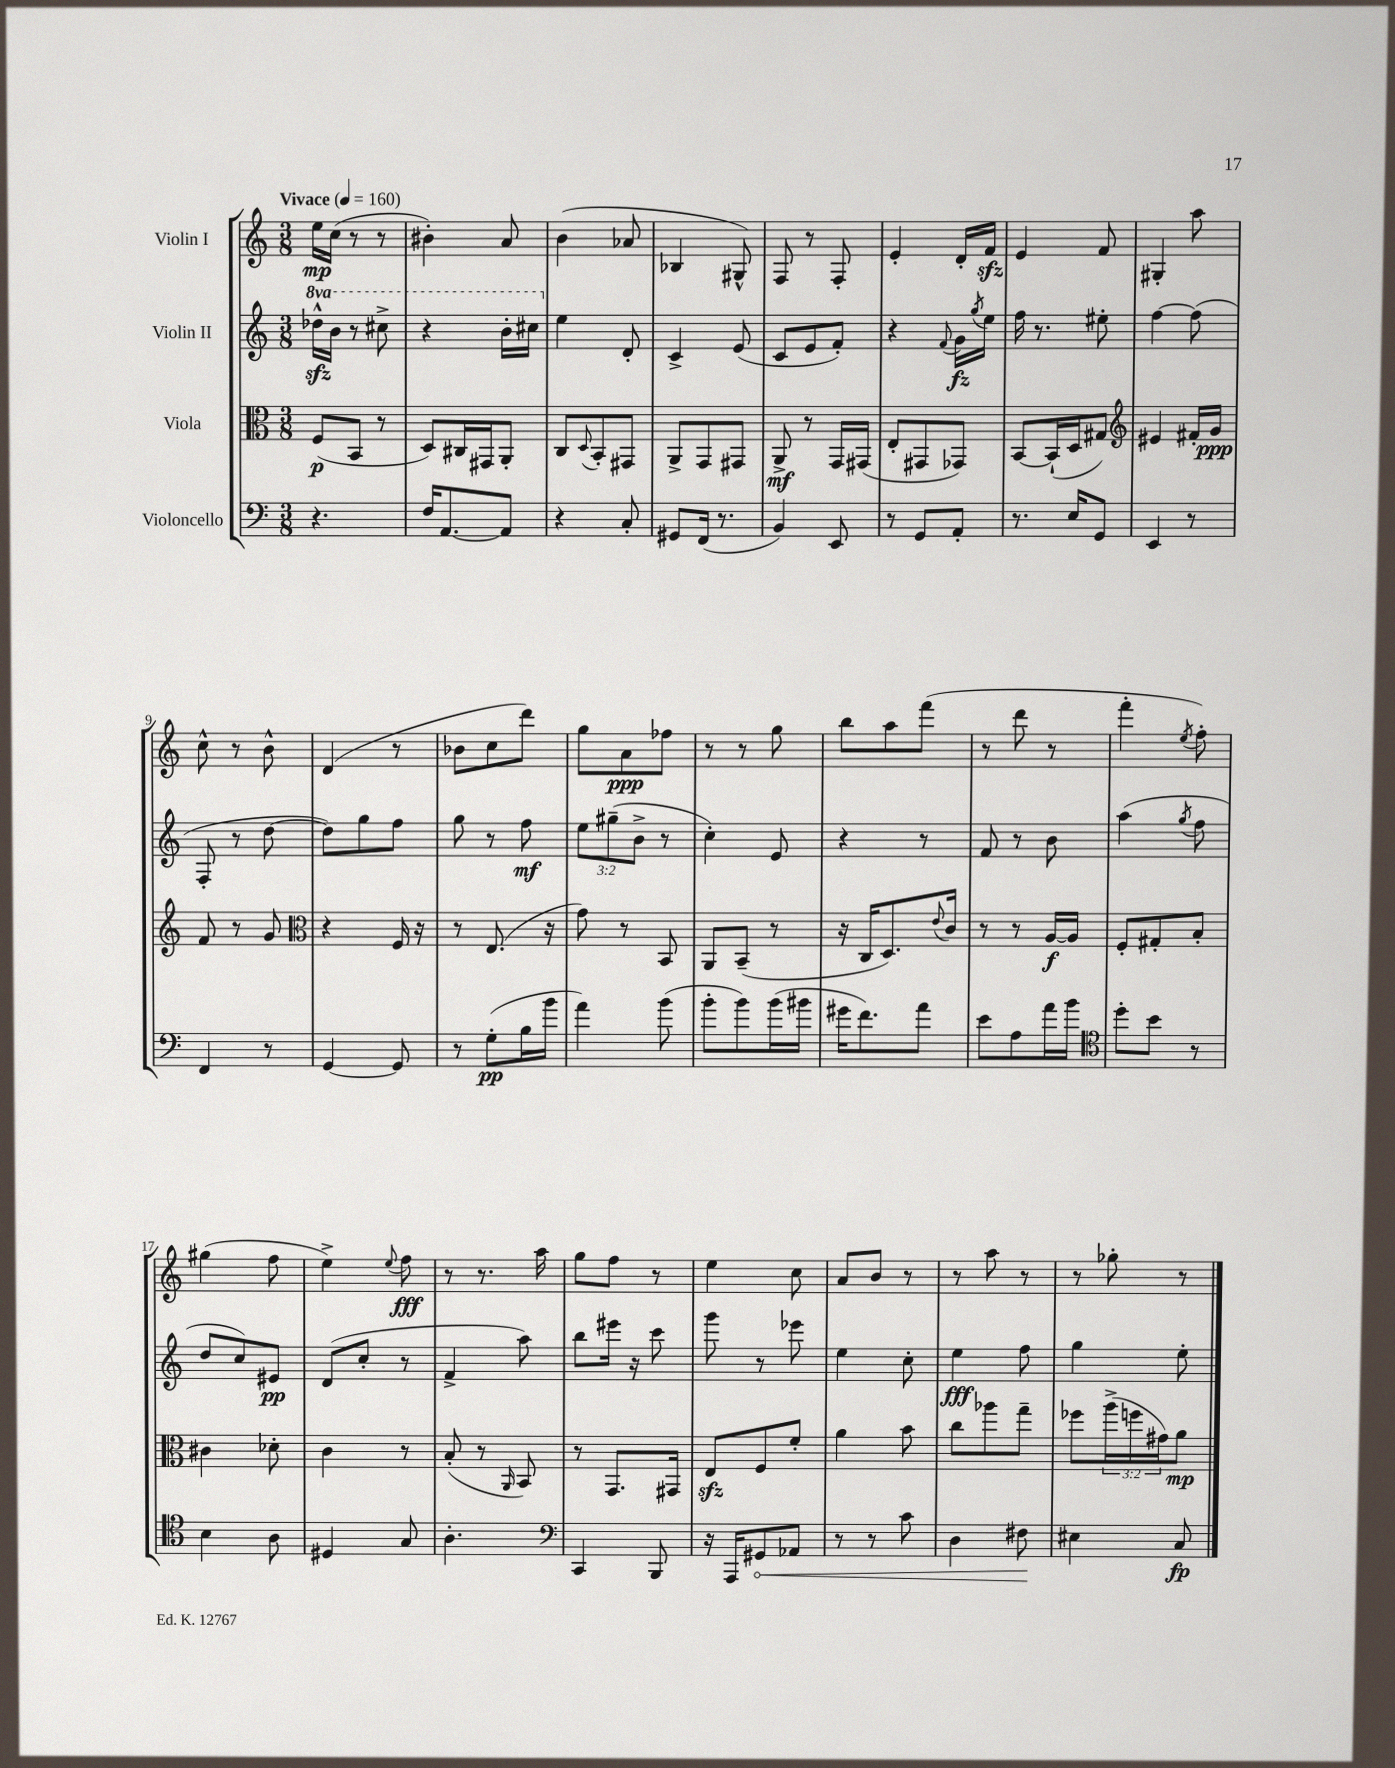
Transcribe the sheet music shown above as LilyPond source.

<<
\new StaffGroup <<
\new Staff = "s0" \with { instrumentName = "Violin I" } {
    \clef treble \key c \major \numericTimeSignature \time 3/8 \tempo "Vivace" 4 = 160
    e''16\mp c''16( r8 r8 |
    bis'4-.) a'8 |
    b'4( aes'8 |
    bes4 gis8-^) |
    f8 r8 f8-. |
    e'4-. d'16-. f'16\sfz |
    e'4 f'8 |
    gis4-. a''8 |
    c''8-^ r8 b'8-^ |
    d'4( r8 |
    bes'8 c''8 d'''8) |
    g''8 a'8\ppp fes''8 |
    r8 r8 g''8 |
    b''8 a''8 f'''8( |
    r8 d'''8 r8 |
    f'''4-. \acciaccatura { e''8 } f''8-.) |
    gis''4( f''8 |
    e''4->) \appoggiatura { e''8 } f''8\fff |
    r8 r8. a''16 |
    g''8 f''8 r8 |
    e''4 c''8 |
    a'8 b'8 r8 |
    r8 a''8 r8 |
    r8 ges''8-. r8 \bar "|." |
}
\new Staff = "s1" \with { instrumentName = "Violin II" } {
    \clef treble \key c \major \numericTimeSignature \time 3/8 \override Staff.TupletNumber.text = #tuplet-number::calc-fraction-text \set Staff.ottavationMarkups = #ottavation-simple-ordinals
    \ottava #1 des'''16-^\sfz b''16 r8 cis'''8-> |
    r4 b''16-. cis'''16 \ottava #0 |
    e''4 d'8-. |
    c'4-> e'8( |
    c'8 e'8 f'8-.) |
    r4 \appoggiatura { f'8 } g'16\fz \acciaccatura { g''8 } e''16 |
    f''16 r8. eis''8-. |
    f''4~ f''8( |
    f8-. r8 d''8~ |
    d''8) g''8 f''8 |
    g''8 r8 f''8\mf |
    \tuplet 3/2 { e''8 gis''8--( b'8-> } r8 |
    c''4-.) e'8 |
    r4 r8 |
    f'8 r8 b'8 |
    a''4( \acciaccatura { g''8 } f''8 |
    d''8 c''8) eis'8\pp |
    d'8( c''8-. r8 |
    f'4-> a''8) |
    b''8 eis'''16 r16 c'''8 |
    g'''8 r8 ees'''8 |
    e''4 c''8-. |
    e''4\fff f''8 |
    g''4 e''8-. \bar "|." |
}
\new Staff = "s2" \with { instrumentName = "Viola" } {
    \clef alto \key c \major \numericTimeSignature \time 3/8 \override Staff.TupletNumber.text = #tuplet-number::calc-fraction-text
    f8\p( b,8 r8 |
    d8) cis16 gis,16 a,8-. |
    c8 \appoggiatura { d8 } b,8-. gis,8 |
    a,8-> g,8 gis,8 |
    a,8->\mf r8 g,16 gis,16( |
    e8-. gis,8 ges,8) |
    b,8~ b,16-!( d16 gis8) |
    \clef treble eis'4 fis'16-. g'16\ppp |
    f'8 r8 g'8 |
    \clef alto r4 f16 r16 |
    r8 e8.( r16 |
    g'8) r8 b,8 |
    a,8 b,8--( r8 |
    r16 c16 d8.) \appoggiatura { e'8 } c'16 |
    r8 r8 a16~\f a16 |
    f8-. gis8-. b8-. |
    cis'4 des'8-. |
    c'4 r8 |
    b8-.( r8 \grace { a,16 } b,8) |
    r8 g,8. gis,16 |
    e8\sfz f8 f'8-. |
    a'4 b'8 |
    c''8 aes''8 g''8-- |
    fes''8 \tuplet 3/2 { a''16->( f''16 gis'16) } a'8\mp \bar "|." |
}
\new Staff = "s3" \with { instrumentName = "Violoncello" } {
    \clef bass \key c \major \numericTimeSignature \time 3/8
    r4. |
    f16 a,8.~ a,8 |
    r4 c8-. |
    gis,8 f,16( r8. |
    b,4) e,8 |
    r8 g,8 a,8-. |
    r8. e16 g,8 |
    e,4 r8 |
    f,4 r8 |
    g,4~ g,8 |
    r8 g8-.\pp( b16 b'16 |
    a'4) b'8( |
    b'8-. b'8) b'16( bis'16 |
    gis'16 f'8.) a'8 |
    e'8 a8 a'16 b'16 |
    \clef tenor d''8-. b'8 r8 |
    b4 a8 |
    dis4 g8 |
    a4.-. |
    \clef bass c,4 b,,8 |
    r16 a,,16 \once \override Hairpin.circled-tip = ##t gis,8\< aes,8 |
    r8 r8 c'8 |
    d4 fis8\! |
    eis4 c8\fp \bar "|." |
}
>>
>>
